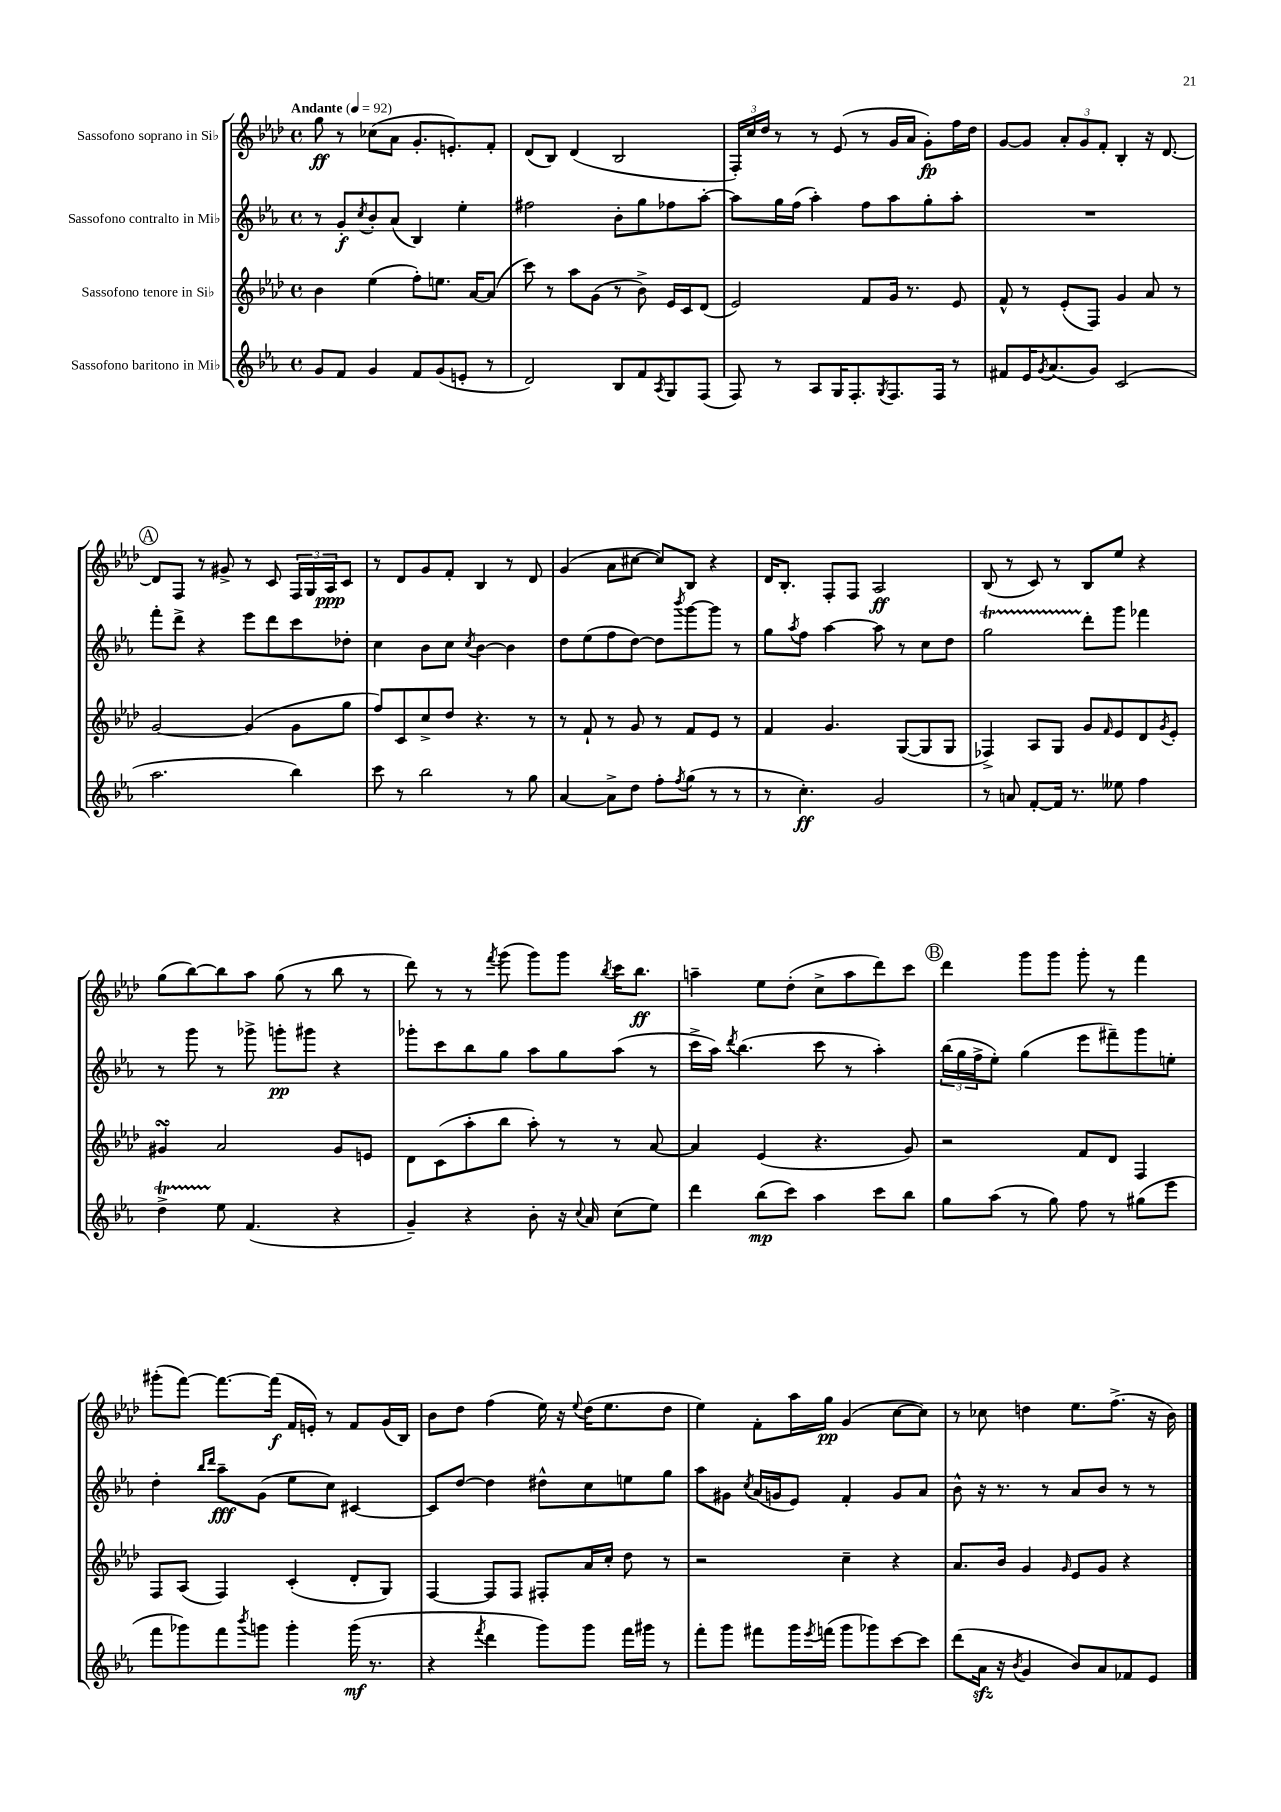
<<
\new StaffGroup <<
\new Staff = "s0" \with { instrumentName = "Sassofono soprano in Sib" } {
    \clef treble \key aes \major \defaultTimeSignature \time 4/4 \tempo "Andante" 4 = 92
    g''8\ff r8 ces''8( aes'8 g'8.-. e'8.-.) f'8-. |
    des'8( bes8) des'4( bes2 |
    \tuplet 3/2 { f16-.) c''16 des''16 } r8 r8 ees'8( r8 g'16 aes'16 g'8-.\fp) f''16 des''16 |
    g'8~ g'8 \tuplet 3/2 { aes'8-. g'8 f'8-. } bes4-. r16 des'8.~ |
    \mark \markup { \circle "A" } des'8 f8 r8 gis'8-> r8 c'8 \tuplet 3/2 { f16 g16 aes16\ppp } c'8 |
    r8 des'8 g'8 f'8-. bes4 r8 des'8 |
    g'4( aes'8 cis''8~ cis''8) bes8 r4 |
    des'16 bes8.-. f8-. f8 aes2\ff |
    bes8( r8 c'8) r8 bes8 ees''8 r4 |
    g''8( bes''8~) bes''8 aes''8 g''8( r8 bes''8 r8 |
    des'''8) r8 r8 \acciaccatura { f'''8 } g'''8( g'''8) g'''8 \acciaccatura { bes''8 } c'''16 bes''8.\ff |
    a''4-- ees''8 des''8-.( c''8-> a''8 des'''8) c'''8 |
    \mark \markup { \circle "B" } des'''4 g'''8 g'''8 g'''8-. r8 f'''4 |
    gis'''8-.( f'''8~) f'''8.~ f'''16\f( f'16 e'16-.) r8 f'8 g'16( bes16) |
    bes'8 des''8 f''4( ees''16) r16 \appoggiatura { ees''8 } des''16( ees''8. des''8 |
    ees''4) f'8-. aes''16 g''16\pp g'4( c''8~ c''8) |
    r8 ces''8 d''4 ees''8. f''8.->( r16 bes'16) \bar "|." |
}
\new Staff = "s1" \with { instrumentName = "Sassofono contralto in Mib" } {
    \clef treble \key ees \major \defaultTimeSignature \time 4/4
    r8 g'8-.\f \acciaccatura { c''8 } bes'8-. aes'8( bes4) ees''4-. |
    fis''2 bes'8-. g''8 fes''8 aes''8~-. |
    aes''8 g''16 f''16( aes''4-.) f''8 aes''8 g''8-. aes''8-. |
    R1 |
    \mark \markup { \circle "A" } f'''8-. d'''8-> r4 ees'''8 d'''8 c'''8 des''8-. |
    c''4 bes'8 c''8 \acciaccatura { c''8 } bes'4~ bes'4 |
    d''8 ees''8( f''8 d''8~) d''8 \acciaccatura { bes'''8 } g'''8~ g'''8 r8 |
    g''8 \acciaccatura { aes''8 } f''8 aes''4~ aes''8 r8 c''8 d''8 |
    g''2\startTrillSpan d'''8-.\stopTrillSpan g'''8 fes'''4 |
    r8 g'''8 r8 ges'''8-> g'''8-.\pp gis'''8 r4 |
    ges'''8-. c'''8 bes''8 g''8 aes''8 g''8 aes''8( r8 |
    c'''16-> aes''16) \acciaccatura { d'''8 } bes''4.( c'''8 r8 aes''4-.) |
    \mark \markup { \circle "B" } \tuplet 3/2 { bes''16( g''16 f''16-> } ees''8-.) g''4( ees'''8 fis'''8--) g'''8 e''8-. |
    d''4-. \grace { bes''16 d'''16 } aes''8--\fff g'8( ees''8 c''8) cis'4~ |
    cis'8 d''8~ d''4 dis''8-^ c''8 e''8 g''8 |
    aes''8 gis'8 \acciaccatura { c''8 } aes'16( g'16 ees'8) f'4-. g'8 aes'8 |
    bes'8-^ r16 r8. r8 aes'8 bes'8 r8 r8 \bar "|." |
}
\new Staff = "s2" \with { instrumentName = "Sassofono tenore in Sib" } {
    \clef treble \key aes \major \defaultTimeSignature \time 4/4
    bes'4 ees''4( f''8-.) e''8. aes'16~ aes'8( |
    c'''8) r8 aes''8 g'8( r8 bes'8->) ees'16 c'16 des'8( |
    ees'2) f'8 g'16 r8. ees'8 |
    f'8-^ r8 ees'8-.( f8) g'4 aes'8 r8 |
    \mark \markup { \circle "A" } g'2~ g'4( g'8 g''8 |
    f''8) c'8 c''8-> des''8 r4. r8 |
    r8 f'8-! r8 g'8 r8 f'8 ees'8 r8 |
    f'4 g'4. g8~( g8 g8 |
    fes4->) aes8 g8 g'8 \grace { f'16 } ees'8 des'8 \acciaccatura { g'8 } ees'8-. |
    gis'4\turn aes'2 gis'8 e'8 |
    des'8 c'8( aes''8-. bes''8 aes''8-.) r8 r8 aes'8~ |
    aes'4 ees'4( r4. g'8) |
    \mark \markup { \circle "B" } r2 f'8 des'8 f4 |
    f8 aes8( f4) c'4-.( des'8-. g8) |
    f4~ f8 f8 fis8-. aes'16 c''16-. des''8 r8 |
    r2 c''4-- r4 |
    aes'8. bes'16 g'4 \grace { g'16 } ees'8 g'8 r4 \bar "|." |
}
\new Staff = "s3" \with { instrumentName = "Sassofono baritono in Mib" } {
    \clef treble \key ees \major \defaultTimeSignature \time 4/4
    g'8 f'8 g'4 f'8 g'8( e'8-. r8 |
    d'2) bes8 f'8 \acciaccatura { aes8 } g8 f8( |
    f8) r8 aes8 g16 f8.-. \acciaccatura { g8 } f8. f16 r8 |
    fis'8 ees'16 \acciaccatura { g'8 } aes'8.( g'8) c'2( |
    \mark \markup { \circle "A" } aes''2. bes''4) |
    c'''8 r8 bes''2 r8 g''8 |
    aes'4~ aes'8-> d''8 f''8-. \acciaccatura { f''8 } g''8( r8 r8 |
    r8 c''4.-.\ff) g'2 |
    r8 a'8 f'8~-. f'16 r8. eeses''8 f''4 |
    d''4->\startTrillSpan ees''8\stopTrillSpan f'4.( r4 |
    g'4--) r4 bes'8-. r16 \appoggiatura { c''8 } aes'16 c''8( ees''8) |
    d'''4 bes''8\mp( c'''8) aes''4 c'''8 bes''8 |
    \mark \markup { \circle "B" } g''8 aes''8( r8 g''8) f''8 r8 gis''8( ees'''8 |
    f'''8 ges'''8) f'''8 \acciaccatura { bes'''8 } g'''8 g'''4-. g'''16\mf( r8. |
    r4 \acciaccatura { f'''8 } d'''4 g'''8) g'''8 f'''16 gis'''16 r8 |
    f'''8-. g'''8 fis'''8 g'''16 \acciaccatura { ees'''8 } f'''16( g'''8 ges'''8) c'''8~ c'''8 |
    d'''8( aes'16\sfz r16 \acciaccatura { bes'8 } g'4 bes'8) aes'8 fes'8 ees'8 \bar "|." |
}
>>
>>
\layout { \context { \Score \remove "Bar_number_engraver" } }
